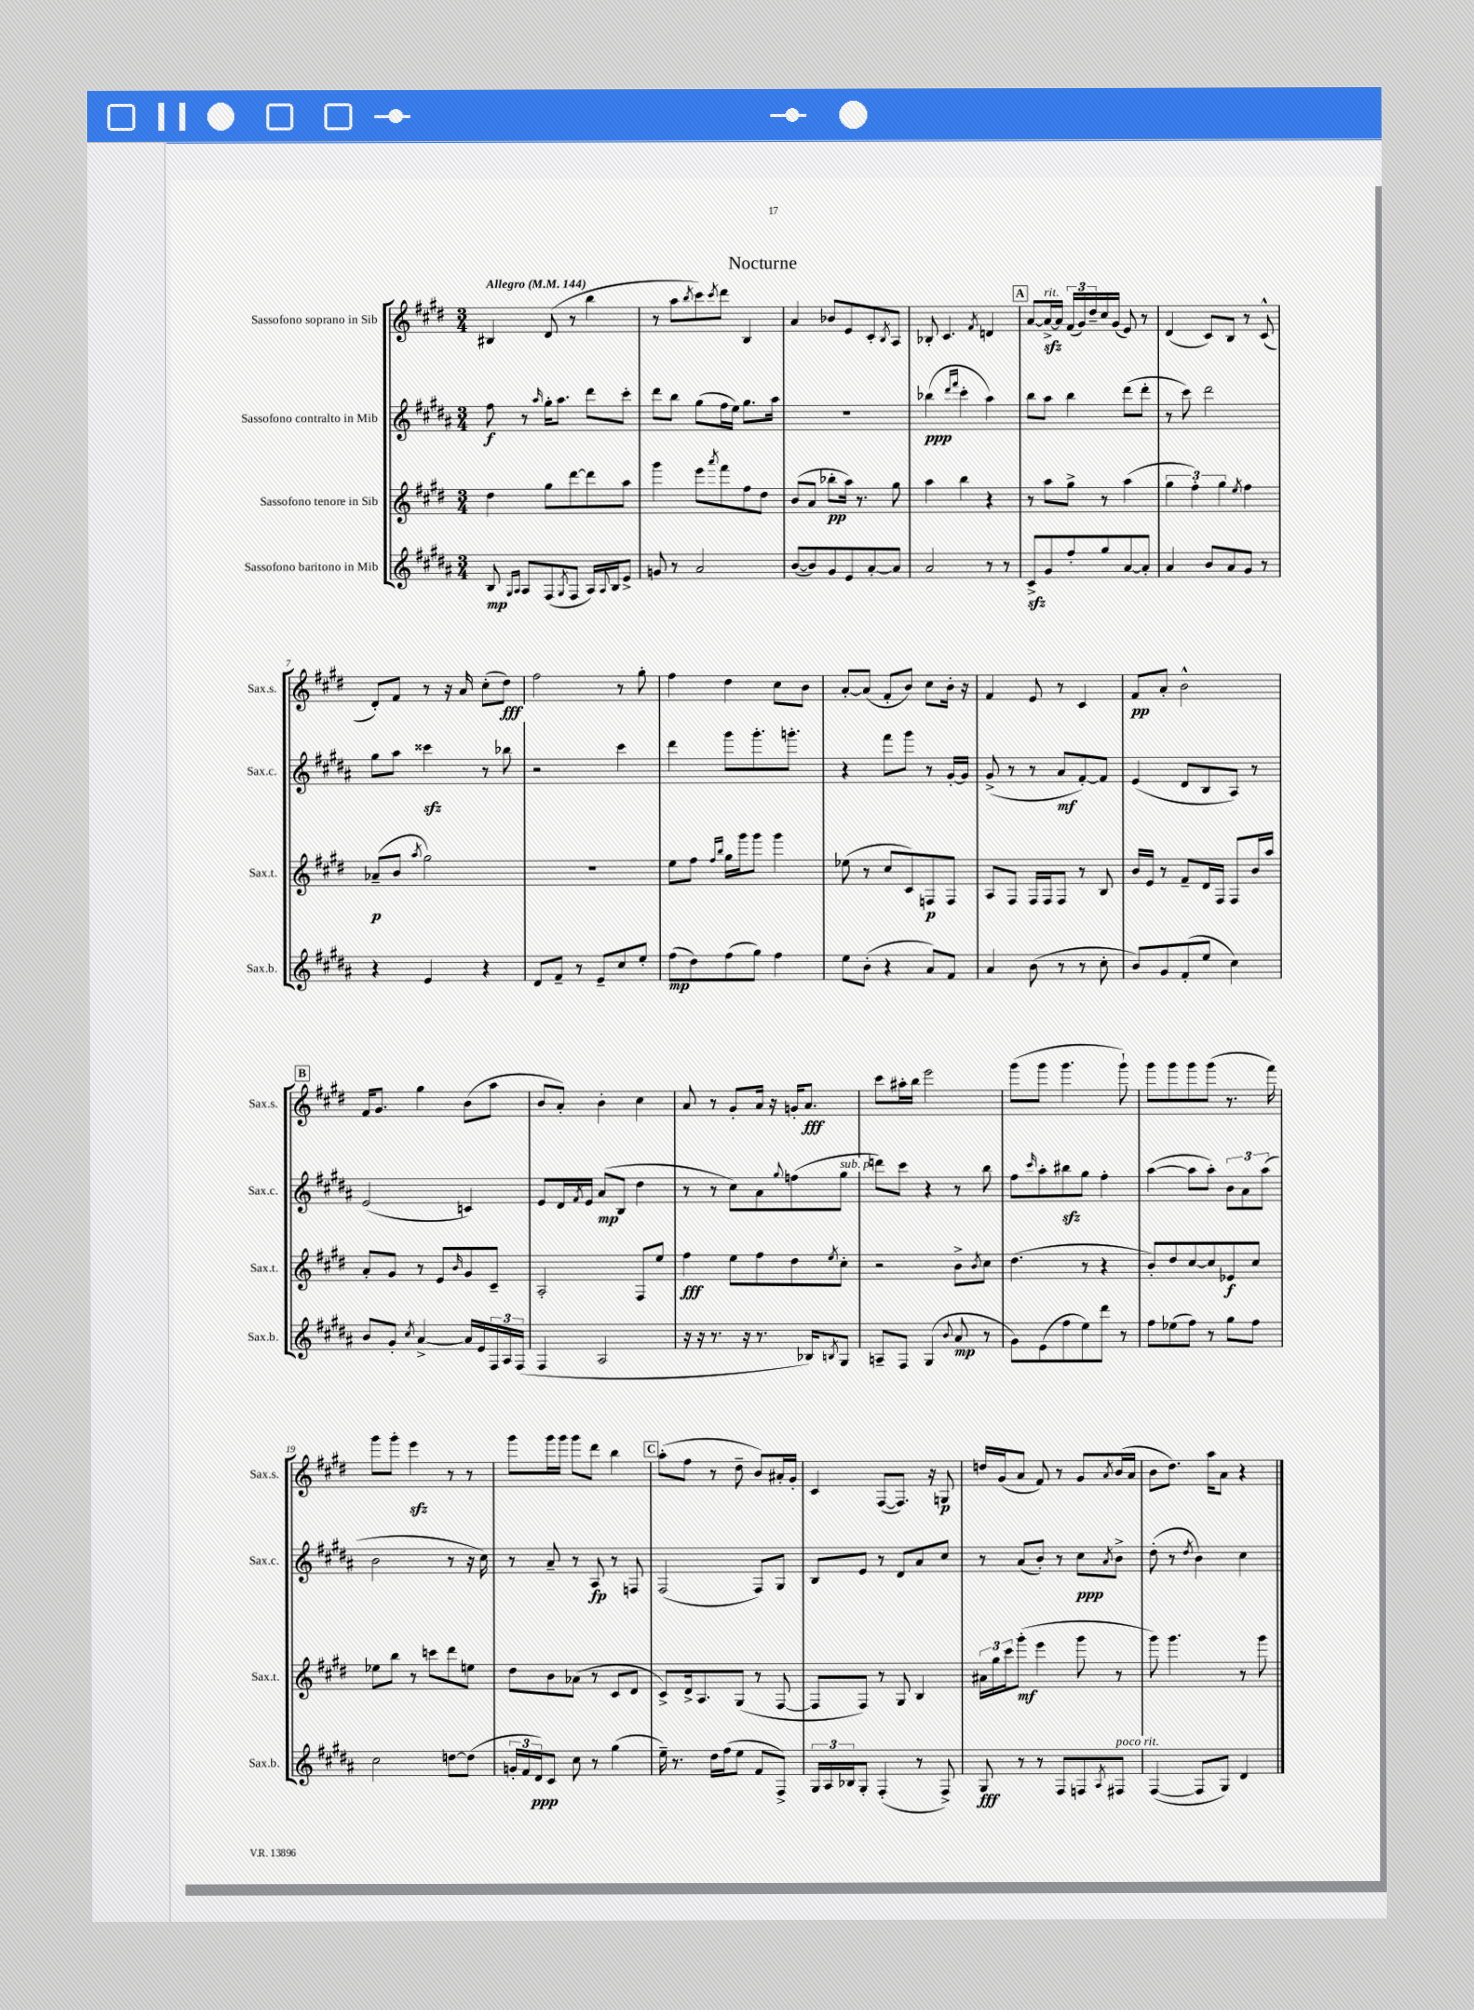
\header { title = "Nocturne" }
<<
\new StaffGroup <<
\new Staff = "s0" \with { instrumentName = "Sassofono soprano in Sib" shortInstrumentName = "Sax.s." } {
    \clef treble \key e \major \numericTimeSignature \time 3/4 \tempo "Allegro" 4 = 144
    bis4 dis'8( r8 b''4 |
    r8 a''8 \acciaccatura { b''8 } cis'''8) \acciaccatura { cis'''8 } dis'''8 b4 |
    a'4 bes'8 e'8 cis'8-. \acciaccatura { b8 } a8 |
    bes8-. cis'4. \acciaccatura { fis'8 } d'4 |
    \mark \markup { \box "A" } a'8~ a'16~->\sfz^\markup { \italic "rit." } a'16 \tuplet 3/2 { fis'16( gis'16) dis''16-- } cis''16 gis'16( e'8) r8 |
    dis'4( cis'8) b8 r8 cis'8-^( |
    dis'8-.) fis'8 r8 r16 a'16 cis''8-.( dis''8\fff) |
    fis''2 r8 gis''8-. |
    fis''4 dis''4 cis''8 b'8 |
    a'8~-. a'8( fis'8-. b'8) cis''8 b'16-. r16 |
    fis'4 e'8 r8 cis'4 |
    fis'8\pp a'8-. b'2-^ |
    \mark \markup { \box "B" } fis'16 gis'8. gis''4 b'8( a''8 |
    b'8 a'8-.) b'4-. cis''4 |
    a'8 r8 gis'8-. a'16 r16 g'16-. a'8.\fff |
    cis'''8 ais''16-. b''16 e'''2 |
    gis'''8( gis'''8 gis'''4. gis'''8-!) |
    gis'''8 gis'''8 gis'''8 gis'''8( r8. fis'''16) |
    gis'''8 gis'''8-. e'''4\sfz r8 r8 |
    gis'''8 gis'''16 gis'''16 gis'''8 dis'''8 b''4 |
    \mark \markup { \box "C" } a''8-.( fis''8 r8 dis''8-- b'8) ais'16-. gis'16-. |
    cis'4 fis8~( fis8.) r16 g8\p |
    d''16 gis'16( a'8 fis'8) r8 gis'8 \acciaccatura { a'8 } b'16( a'16 |
    b'8 dis''8.) a''16 a'8 r4 \bar "|." |
}
\new Staff = "s1" \with { instrumentName = "Sassofono contralto in Mib" shortInstrumentName = "Sax.c." } {
    \clef treble \key b \major \numericTimeSignature \time 3/4
    fis''8\f r8 \grace { ais''16 } gis''16-. ais''8. dis'''8 cis'''8-. |
    dis'''8 b''8 gis''8( fis''16 e''16) gis''8. ais''16 |
    R2. |
    bes''4\ppp( \grace { dis'''16 fis'''16 } cis'''4-. ais''4) |
    \mark \markup { \box "A" } b''8 ais''8 b''4 dis'''8( dis'''8-. |
    r8 cis'''8) dis'''2 |
    gis''8 ais''8 cisis'''4\sfz r8 bes''8 |
    r2 cis'''4 |
    dis'''4 gis'''8 gis'''8.-. g'''8.-. |
    r4 fis'''8 gis'''8 r8 gis'16~-. gis'16 |
    gis'8->( r8 r8 ais'8\mf fis'8~-.) fis'8 |
    e'4( dis'8 b8 ais8) r8 |
    \mark \markup { \box "B" } e'2( c'4) |
    e'8 dis'16 \acciaccatura { fis'8 } e'16 ais'8\mp( b8 dis''4 |
    r8 r8 cis''8) ais'8 \appoggiatura { gis''8 } f''8( gis''8^\markup { \italic "sub. p" } |
    d'''8) cis'''8 r4 r8 b''8 |
    fis''8 \grace { cis'''16 } ais''8-. bis''8\sfz gis''8 fis''4-. |
    ais''4~( ais''8 ais''8-.) \tuplet 3/2 { b'8 ais'8 ais''8( } |
    b'2 r8 r16 cis''16) |
    r8 ais'8-- r8 ais8\fp r8 f8 |
    \mark \markup { \box "C" } fis2( fis8) gis8 |
    b8 e'8 r8 dis'8 ais'8 cis''8 |
    r8 ais'8( b'8-.) r8 cis''8\ppp \acciaccatura { ais'8 } b'8-> |
    dis''8-.( r8 \acciaccatura { dis''8 } b'4) cis''4 \bar "|." |
}
\new Staff = "s2" \with { instrumentName = "Sassofono tenore in Sib" shortInstrumentName = "Sax.t." } {
    \clef treble \key e \major \numericTimeSignature \time 3/4
    dis''4 gis''8 dis'''8~ dis'''8 a''8 |
    gis'''4 e'''8 \acciaccatura { a'''8 } fis'''8 fis''8 dis''8 |
    b'8( a'8 bes''8-.\pp a''16) r8. gis''8 |
    a''4 b''4 r4 |
    \mark \markup { \box "A" } r8 a''8 gis''8-> r8 a''4( |
    \tuplet 3/2 { gis''4 fis''4-.) gis''4 } \acciaccatura { e''8 } fis''4 |
    aes'8--\p( b'8 \acciaccatura { a''8 } gis''2) |
    R2. |
    e''8 fis''8 \grace { fis''16 b''16 } gis''16 gis'''16 gis'''8 gis'''4 |
    ees''8( r8 cis''8 cis'8) f8\p f8 |
    a8 fis8 fis16 fis16 fis8 r8 b8 |
    b'16 e'16 r8 fis'8-- dis'16 fis16 fis8 b'16 a''16 |
    \mark \markup { \box "B" } a'8-. gis'8 r8 e'8 \grace { b'16 } gis'8 cis'8-- |
    a2-. fis8 e''8 |
    fis''4\fff e''8 fis''8 dis''8 \acciaccatura { e''8 } cis''8-. |
    r2 b'8-> \acciaccatura { b'8 } cis''8 |
    dis''4.( r8 r4 |
    b'8-.) dis''8 cis''8~ cis''8 ees'8\f cis''8 |
    ees''8 b''8 r8 c'''8 dis'''8 e''8 |
    dis''8 b'8 aes'8( r8 cis'8 dis'8 |
    \mark \markup { \box "C" } cis'8->) dis'16-> a8. gis8( r8 fis8~ |
    fis8 fis8) r8 gis8 b4 |
    \tuplet 3/2 { ais'16 gis''16 cis'''16 } gis'''8-.\mf( e'''4 gis'''8 r8 |
    gis'''8) gis'''4. r8 gis'''8 \bar "|." |
}
\new Staff = "s3" \with { instrumentName = "Sassofono baritono in Mib" shortInstrumentName = "Sax.b." } {
    \clef treble \key b \major \numericTimeSignature \time 3/4
    b8\mp \grace { gis16 ais16 } ais8 fis8( \acciaccatura { gis8 } fis8 ais16) \appoggiatura { ais8 } b16 e'8-> |
    g'8 r8 ais'2 |
    b'8~( b'8) gis'8 e'8 ais'8~-. ais'8 |
    ais'2 r8 r8 |
    \mark \markup { \box "A" } cis'8->\sfz gis'8 fis''8-. gis''8 ais'8~ ais'8-. |
    ais'4 b'8 ais'8 gis'8 r8 |
    r4 e'4 r4 |
    dis'8 fis'8-- r8 e'8-- cis''8 e''8-. |
    fis''8\mp( dis''8) fis''8( gis''8) fis''4 |
    e''8 b'8-.( r4 ais'8) fis'8 |
    ais'4 b'8( r8 r8 cis''8-. |
    b'8) gis'8 fis'8-.( e''8 cis''4) |
    \mark \markup { \box "B" } b'8 gis'8-. \acciaccatura { cis''8 } ais'4~-> ais'16 e'16 \tuplet 3/2 { fis16 ais16 fis16( } |
    fis4 ais2 |
    r16 r16 r8. r16 r8. bes16) \acciaccatura { b8 } gis8 |
    a8-- fis8 gis4( \appoggiatura { b'8 } ais'8\mp r8 |
    gis'8) e'8( fis''8 e''8) dis'''8 r8 |
    fis''8 ees''8( fis''8) r8 gis''8 fis''8 |
    cis''2 d''8~ d''8( |
    \tuplet 3/2 { g'16-. fis'16 dis'16\ppp) } cis'8 cis''8 r8 gis''4( |
    \mark \markup { \box "C" } e''16--) r8. dis''16 fis''16( e''8 fis'8 fis8->) |
    \tuplet 3/2 { gis16 ais16 bes16 } gis8-. fis4-.( r8 fis8->) |
    gis8\fff r8 r8 fis8 f8 \acciaccatura { ais8 } fis8^\markup { \italic "poco rit." } |
    fis4~( fis8 gis8) dis'4 \bar "|." |
}
>>
>>
